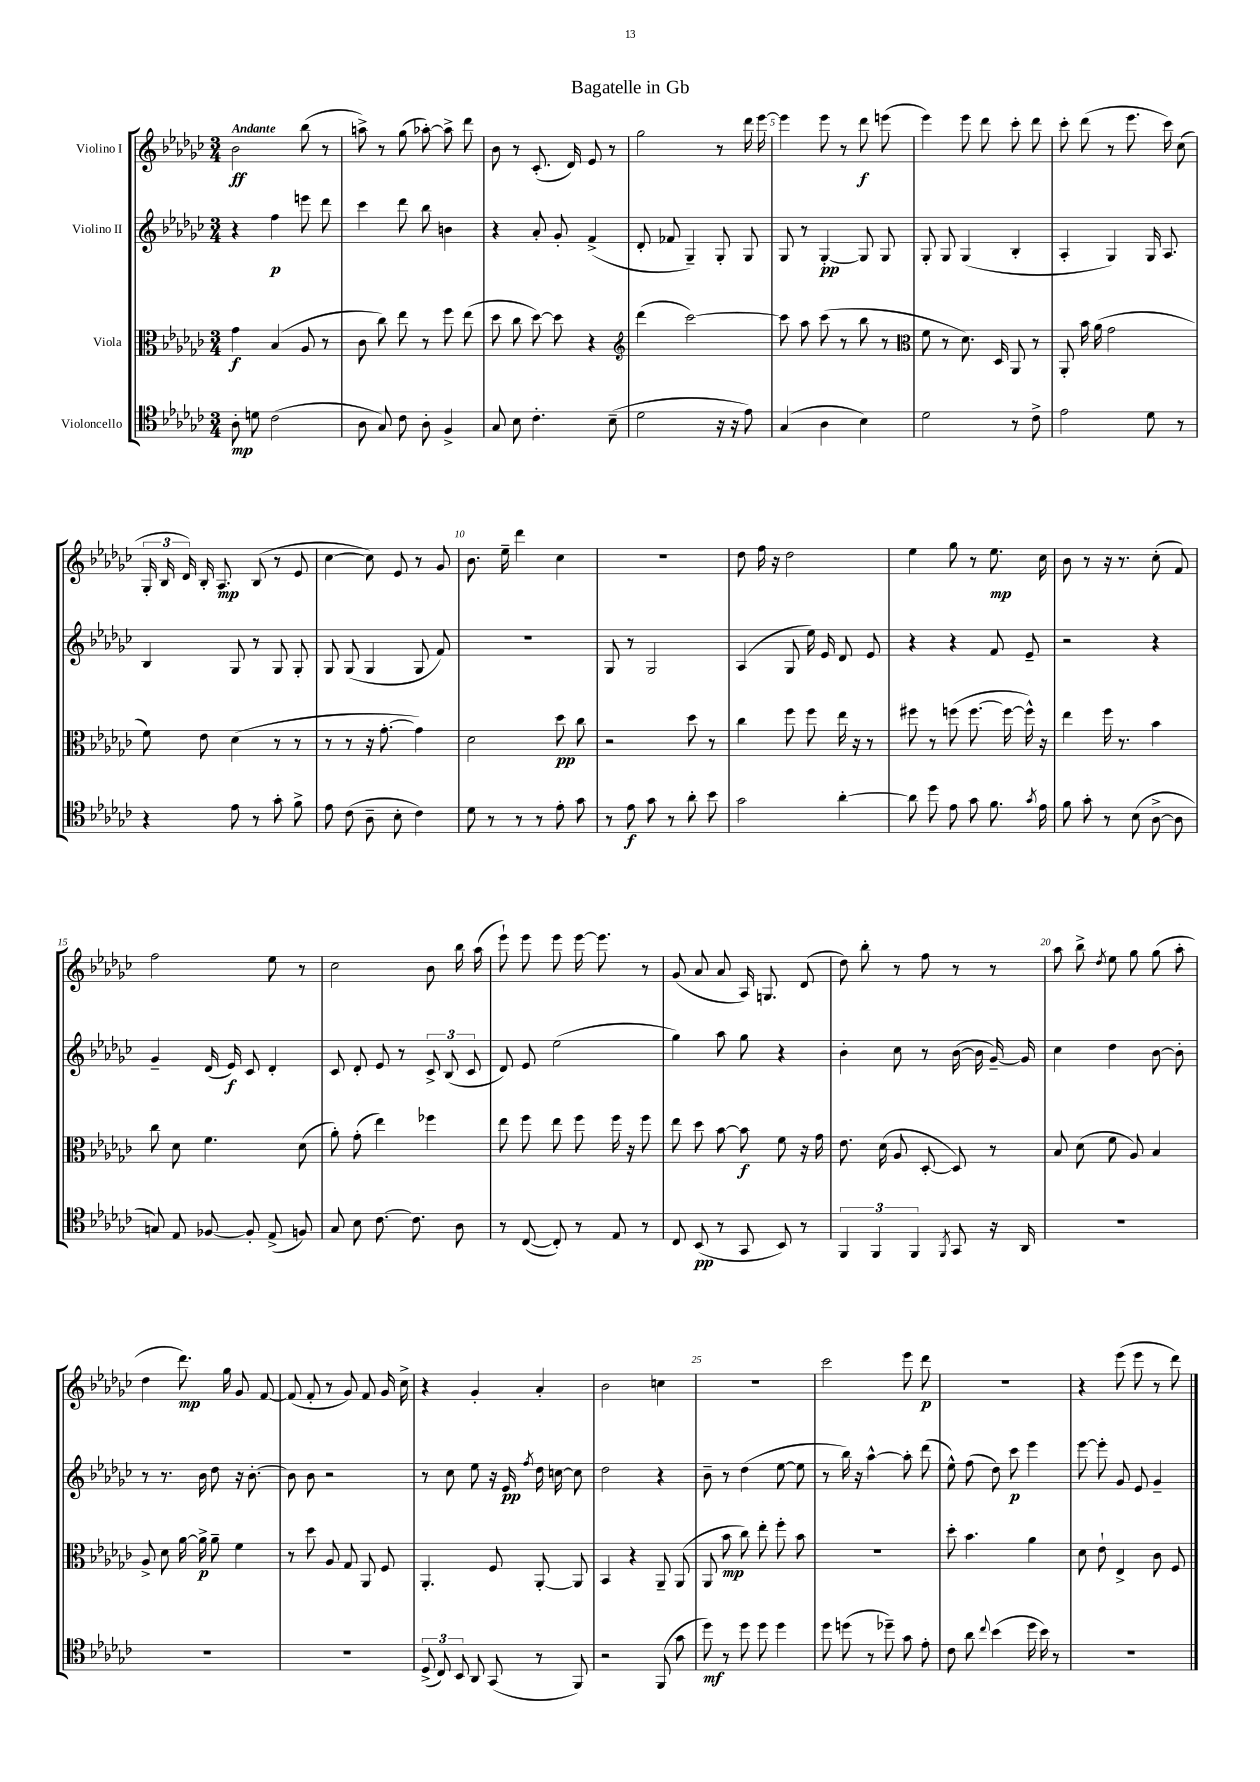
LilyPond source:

\header { title = "Bagatelle in Gb" }
<<
\new StaffGroup <<
\new Staff = "s0" \with { instrumentName = "Violino I" } {
    \clef treble \key ges \major \numericTimeSignature \time 3/4 \tempo "Andante"
    \autoBeamOff bes'2\ff bes''8( r8 |
    a''8->) r8 ges''8( aes''8~-.) aes''8-> des'''8 |
    bes'8 r8 ces'8.-.( des'16) ees'8 r8 |
    ges''2 r8 des'''16 ees'''16~ |
    ees'''4 ees'''8 r8 des'''8\f e'''8( |
    ees'''4) ees'''8 des'''8 ces'''8-. des'''8 |
    ces'''8-. des'''8( r8 ees'''8. ces'''16) ces''8( |
    \tuplet 3/2 { ges16-. bes16 des'16) } bes16-. aes8.\mp bes8( r8 ees'8 |
    ces''4~ ces''8) ees'8 r8 ges'8 |
    bes'8. ees''16-- des'''4 ces''4 |
    R2. |
    des''8 f''16 r16 des''2 |
    ees''4 ges''8 r8 ees''8.\mp ces''16 |
    bes'8 r8 r16 r8. ces''8-.( f'8) |
    f''2 ees''8 r8 |
    ces''2 bes'8 bes''16 aes''16( |
    ees'''8-!) ees'''8 ees'''8 ees'''16~ ees'''8. r8 |
    ges'8( aes'8 aes'8 aes16) g8. des'8( |
    des''8) bes''8-. r8 f''8 r8 r8 |
    aes''8 bes''8-> \acciaccatura { des''8 } ees''8 ges''8 ges''8( aes''8-. |
    des''4 des'''8.\mp) ges''16 ges'8 f'8~ |
    f'8( f'8-. r8 ges'8) f'8 ges'16 ces''16-> |
    r4 ges'4-. aes'4-. |
    bes'2 c''4 |
    R2. |
    ces'''2 ees'''8 des'''8\p |
    R2. |
    r4 ees'''8( ees'''8 r8 des'''8) \bar "|." |
}
\new Staff = "s1" \with { instrumentName = "Violino II" } {
    \clef treble \key ges \major \numericTimeSignature \time 3/4
    \autoBeamOff r4 f''4\p e'''8 des'''8 |
    ces'''4 des'''8 bes''8 b'4 |
    r4 aes'8-. ges'8-. f'4->( |
    des'8-. fes'8 ges4--) ges8-. ges8 |
    ges8 r8 ges4~-.\pp ges8 ges8 |
    ges8-. ges8 ges4( bes4-. |
    aes4-. ges4) ges16 aes8. |
    bes4 ges8 r8 ges8 ges8-. |
    ges8 ges8( ges4 ges8 f'8) |
    R2. |
    ges8 r8 ges2 |
    aes4( ges8 ees''16) ees'16 des'8 ees'8 |
    r4 r4 f'8 ees'8-- |
    r2 r4 |
    ges'4-- des'16( ees'16\f) ces'8 des'4-. |
    ces'8 des'8-. ees'8 r8 \tuplet 3/2 { ces'8-> bes8( ces'8 } |
    des'8) ees'8 ees''2( |
    ges''4) aes''8 ges''8 r4 |
    bes'4-. ces''8 r8 bes'16~( bes'16 ges'16~--) ges'16 |
    ces''4 des''4 bes'8~ bes'8-. |
    r8 r8. bes'16 des''8 r16 bes'8.~-. |
    bes'8 bes'8 r2 |
    r8 ces''8 ees''8 r16 ees'16\pp \acciaccatura { f''8 } des''16 c''16~ c''8 |
    des''2 r4 |
    bes'8-- r8 des''4( ees''8~ ees''8 |
    r8 bes''16) r16 aes''4~-^ aes''8-. des'''8( |
    ees''8-^) f''8( des''8) ces'''8\p ees'''4 |
    ees'''8~ ees'''8-. ges'8 ees'8 ges'4-- \bar "|." |
}
\new Staff = "s2" \with { instrumentName = "Viola" } {
    \clef alto \key ges \major \numericTimeSignature \time 3/4
    \autoBeamOff ges'4\f bes4( aes8 r8 |
    ces'8 ces''8) ees''8 r8 f''8 ees''8( |
    des''8 ces''8 des''8~) des''8 r4 |
    \clef treble des'''4( ces'''2~) |
    ces'''8 aes''8 ces'''8( r8 bes''8 r8 |
    \clef alto f'8 r8 des'8.) des16 aes,8 r8 |
    aes,8-. bes'16 aes'16( ges'2 |
    f'8) ees'8 des'4( r8 r8 |
    r8 r8 r16 ges'8.~-. ges'4) |
    des'2 des''8\pp ces''8 |
    r2 des''8 r8 |
    ces''4 f''8 f''8 ees''16 r16 r8 |
    fis''8 r8 f''8( f''8.~ f''16~ f''16-^) r16 |
    ees''4 f''16 r8. bes'4 |
    ces''8 des'8 f'4. des'8( |
    aes'8-.) ges'8-.( ees''4) fes''4 |
    ees''8 f''8 ees''8 f''8 f''16 r16 f''8 |
    ees''8 des''8 bes'8~ bes'8\f f'8 r16 ges'16 |
    ees'8. des'16( aes8 des8~-. des8) r8 |
    bes8 des'8( f'8 aes8) bes4 |
    aes8-> des'8 aes'16~ aes'16->\p aes'8-- f'4 |
    r8 des''8 aes8 ges8 aes,8 f8 |
    aes,4.-. f8 aes,8~-. aes,8 |
    bes,4 r4 aes,8-- aes,8( |
    aes,8 bes'8\mp ces''8) ees''8-. f''8-. bes'8 |
    R2. |
    des''8-. bes'4. aes'4 |
    des'8 ees'8-! ees4-> ces'8 f8 \bar "|." |
}
\new Staff = "s3" \with { instrumentName = "Violoncello" } {
    \clef tenor \key ges \major \numericTimeSignature \time 3/4
    \autoBeamOff aes8-.\mp d'8 ces'2( |
    aes8 ges8) ces'8 aes8-. f4-> |
    ges8 bes8 ces'4.-. bes8--( |
    des'2 r16 r16 ees'8) |
    ges4( aes4 bes4) |
    des'2 r8 ces'8-> |
    ees'2 des'8 r8 |
    r4 ees'8 r8 ges'8-. f'8-> |
    ees'8 ces'8( aes8-- bes8-. ces'4) |
    des'8 r8 r8 r8 ees'8-. ges'8 |
    r8 ees'8\f ges'8 r8 aes'8-. bes'8 |
    ges'2 aes'4~-. |
    aes'8 des''8 ees'8 ges'8 f'8. \acciaccatura { ges'8 } ees'16 |
    f'8 ges'8-. r8 bes8( aes8~-> aes8 |
    g8) ees8 fes8~ fes8-. ees8->( f8) |
    ges8 bes8 ces'8.~ ces'8. aes8 |
    r8 ces8~( ces8-.) r8 ees8 r8 |
    ces8 bes,8\pp( r8 ges,8 bes,8) r8 |
    \tuplet 3/2 { f,4 f,4 f,4 } \acciaccatura { f,8 } ges,8 r16 aes,16 |
    R2. |
    R2. |
    R2. |
    \tuplet 3/2 { des8->( ces8) bes,8 } aes,8 ges,8( r8 f,8) |
    r2 f,8( ges'8 |
    des''8\mf) r8 des''8 des''8 des''4 |
    des''8 d''8( r8 des''8--) ges'8 ees'8-. |
    ces'8 aes'8 \appoggiatura { ces''8 } bes'4( des''16 bes'16) r8 |
    R2. \bar "|." |
}
>>
>>
\layout { \context { \Score \override BarNumber.break-visibility = ##(#f #t #t) barNumberVisibility = #(every-nth-bar-number-visible 5) } }
